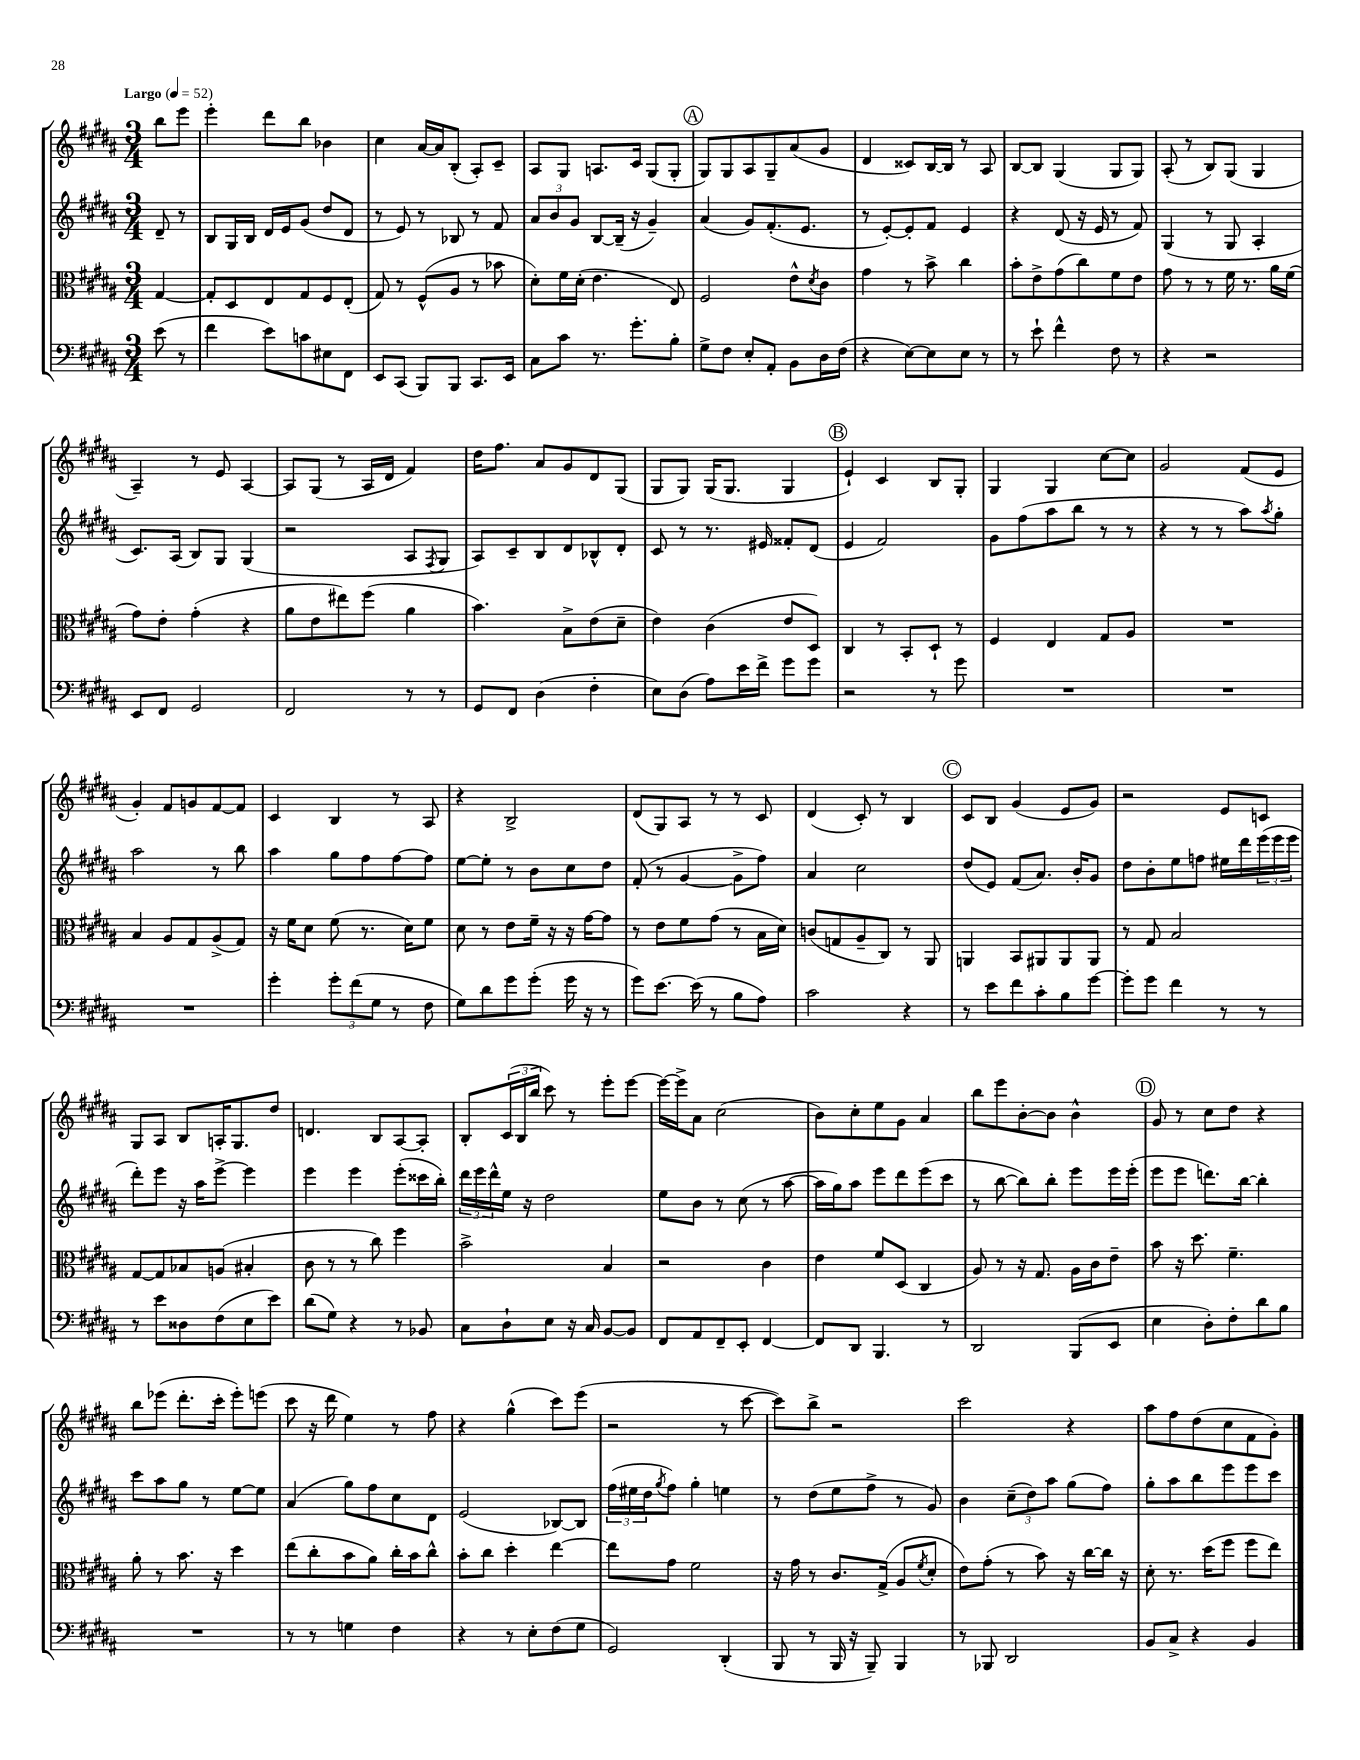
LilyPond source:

<<
\new StaffGroup <<
\new Staff = "s0" {
    \clef treble \key b \major \numericTimeSignature \time 3/4 \partial 4 \tempo "Largo" 4 = 52
    b''8 e'''8 |
    e'''4-. dis'''8 b''8 bes'4 |
    cis''4 ais'16~ ais'16 b8-.( ais8-.) cis'8-- |
    ais8 gis8 a8. cis'16 gis8( gis8-. |
    \mark \markup { \circle "A" } gis8) gis8 ais8 gis8-- ais'8( gis'8 |
    dis'4 cisis'8) b16~ b16 r8 ais8 |
    b8~ b8 gis4( gis8 gis8) |
    ais8-.( r8 b8) gis8( gis4 |
    ais4--) r8 e'8 ais4~ |
    ais8 gis8( r8 ais16 dis'16 fis'4) |
    dis''16 fis''8. ais'8 gis'8 dis'8 gis8( |
    gis8 gis8) gis16( gis8. gis4 |
    \mark \markup { \circle "B" } e'4-!) cis'4 b8 gis8-. |
    gis4 gis4 cis''8~ cis''8 |
    gis'2 fis'8( e'8 |
    gis'4-.) fis'8 g'8 fis'8~ fis'8 |
    cis'4 b4 r8 ais8 |
    r4 b2-> |
    dis'8( gis8) ais8 r8 r8 cis'8 |
    dis'4( cis'8-.) r8 b4 |
    \mark \markup { \circle "C" } cis'8 b8 gis'4( e'8 gis'8) |
    r2 e'8 c'8 |
    gis8 ais8 b8 a16-. gis8. dis''8 |
    d'4. b8 ais8~ ais8-. |
    b8-. \tuplet 3/2 { cis'16( b16 b''16 } cis'''8) r8 e'''8-. e'''8~ |
    e'''16~ e'''16-> ais'8 cis''2( |
    b'8) cis''8-. e''8 gis'8 ais'4 |
    b''8 e'''8 b'8~-. b'8 b'4-^ |
    \mark \markup { \circle "D" } gis'8 r8 cis''8 dis''8 r4 |
    b''8 ees'''8( dis'''8.-. cis'''16-. ees'''8-.) e'''8( |
    cis'''8 r16 dis'''16 e''4) r8 fis''8 |
    r4 gis''4-^( cis'''8) e'''8( |
    r2 r8 cis'''8~ |
    cis'''8) b''8-> r2 |
    cis'''2 r4 |
    ais''8 fis''8 dis''8( cis''8 fis'8 gis'8-.) \bar "|." |
}
\new Staff = "s1" {
    \clef treble \key b \major \numericTimeSignature \time 3/4 \partial 4
    dis'8-- r8 |
    b8 gis16 b16 dis'16 e'16 gis'8( dis''8 dis'8 |
    r8 e'8) r8 bes8 r8 fis'8 |
    \tuplet 3/2 { ais'8 b'8 gis'8 } b8~ b16--( r16 gis'4--) |
    \mark \markup { \circle "A" } ais'4( gis'8) fis'8.-.( e'8. |
    r8 e'8~-.) e'8-. fis'8 e'4 |
    r4 dis'8( r16 e'16 r8 fis'8) |
    gis4( r8 gis8 ais4-. |
    cis'8.) ais16( b8) gis8 gis4( |
    r2 ais8 \acciaccatura { fis8 } gis8 |
    ais8) cis'8-- b8 dis'8 bes8-^ dis'8-. |
    cis'8 r8 r8. eis'16 fisis'8-. dis'8( |
    \mark \markup { \circle "B" } e'4 fis'2) |
    gis'8 fis''8( ais''8 b''8 r8 r8 |
    r4 r8 r8 ais''8) \acciaccatura { ais''8 } gis''8-. |
    ais''2 r8 b''8 |
    ais''4 gis''8 fis''8 fis''8~ fis''8 |
    e''8~ e''8-. r8 b'8 cis''8 dis''8 |
    fis'8-.( r8 gis'4~ gis'8-> fis''8) |
    ais'4 cis''2 |
    \mark \markup { \circle "C" } dis''8( e'8) fis'8( ais'8.) b'16-. gis'8 |
    dis''8 b'8-. e''8 f''8 eis''16 dis'''16 \tuplet 3/2 { e'''16( e'''16 e'''16 } |
    dis'''8-.) e'''8 r16 ais''16 e'''8~-> e'''4 |
    e'''4 e'''4 e'''8-.( cisis'''16 b''16-.) |
    \tuplet 3/2 { dis'''16 e'''16 dis'''16-^ } e''16 r16 dis''2 |
    e''8 b'8 r8 cis''8( r8 ais''8~ |
    ais''16 gis''16) ais''8 e'''8 dis'''8 e'''8( cis'''8 |
    r8 b''8~ b''8) b''8-. e'''8 e'''16 e'''16-.( |
    \mark \markup { \circle "D" } e'''8 e'''8 d'''8.) b''16~ b''4-. |
    cis'''8 ais''8 gis''8 r8 e''8~ e''8 |
    ais'4( gis''8) fis''8 cis''8 dis'8 |
    e'2( bes8~) bes8 |
    \tuplet 3/2 { fis''16( eis''16 dis''16 } \acciaccatura { gis''8 } fis''8) gis''4-. e''4 |
    r8 dis''8( e''8 fis''8-> r8 gis'8) |
    b'4 \tuplet 3/2 { cis''8--( dis''8) ais''8 } gis''8( fis''8) |
    gis''8-. ais''8 b''8 e'''8 e'''8 cis'''8 \bar "|." |
}
\new Staff = "s2" {
    \clef alto \key b \major \numericTimeSignature \time 3/4 \partial 4
    gis4~ |
    gis8-. dis8 e8 gis8 fis8 e8-.( |
    gis8) r8 fis8-^( ais8 r8 bes'8 |
    dis'8-.) fis'16 dis'16-.( e'4. e8) |
    \mark \markup { \circle "A" } fis2 e'8-^ \acciaccatura { dis'8 } cis'8 |
    gis'4 r8 b'8-> cis''4 |
    b'8-. e'8-> gis'8( cis''8) fis'8 e'8 |
    gis'8 r8 r8 fis'16 r8. ais'16 fis'16( |
    gis'8) e'8-. gis'4-.( r4 |
    ais'8 e'8 eis''8) fis''8( ais'4 |
    b'4.) b8-> e'8( dis'8-- |
    e'4) cis'4( e'8 dis8) |
    \mark \markup { \circle "B" } cis4 r8 b,8-. dis8-! r8 |
    fis4 e4 gis8 ais8 |
    R2. |
    b4 ais8 gis8 ais8->( gis8) |
    r16 fis'16 dis'8 fis'8( r8. dis'16) fis'8 |
    dis'8 r8 e'8 fis'16-- r16 r16 gis'16~ gis'8 |
    r8 e'8 fis'8 gis'8( r8 b16 dis'16) |
    c'8( g8 ais8-- cis8) r8 ais,8 |
    \mark \markup { \circle "C" } a,4 b,8 ais,8 ais,8 ais,8 |
    r8 gis8 b2 |
    gis8~ gis8 bes8 a8( bis4-. |
    cis'8 r8 r8 cis''8) fis''4 |
    b'2-> b4 |
    r2 cis'4 |
    e'4 fis'8 dis8( cis4 |
    ais8) r8 r16 gis8. ais16 cis'16 e'8-- |
    \mark \markup { \circle "D" } b'8 r16 dis''8. fis'4.-- |
    ais'8-. r8 b'8. r16 dis''4 |
    e''8( cis''8-. b'8 ais'8) cis''16-. b'16 cis''8-^ |
    b'8-. cis''8 dis''4-. e''4~ |
    e''8 gis'8 fis'2 |
    r16 gis'16 r8 cis'8. gis16->( ais8 \acciaccatura { fis'8 } dis'8-. |
    e'8) gis'8-.( r8 b'8) r16 cis''16~ cis''16 r16 |
    dis'8-. r8. dis''16( fis''8 fis''8 e''8) \bar "|." |
}
\new Staff = "s3" {
    \clef bass \key b \major \numericTimeSignature \time 3/4 \partial 4
    e'8( r8 |
    fis'4 e'8) c'8 eis8 fis,8 |
    e,8 cis,8( b,,8) b,,8 cis,8. e,16 |
    cis8 cis'8 r8. gis'8.-. b8-. |
    \mark \markup { \circle "A" } gis8-> fis8 e8-. ais,8-. b,8 dis16 fis16( |
    r4 e8~) e8 e8 r8 |
    r8 e'8-! fis'4-^ fis8 r8 |
    r4 r2 |
    e,8 fis,8 gis,2 |
    fis,2 r8 r8 |
    gis,8 fis,8 dis4( fis4-. |
    e8) dis8( ais8) e'16 fis'16-> gis'8 gis'8 |
    \mark \markup { \circle "B" } r2 r8 gis'8 |
    R2. |
    R2. |
    R2. |
    gis'4-. \tuplet 3/2 { gis'8-. fis'8( gis8 } r8 fis8 |
    gis8) dis'8 gis'8 gis'8-.( gis'16 r16 r8 |
    gis'8) e'8.~ e'16( r8 b8 ais8) |
    cis'2 r4 |
    \mark \markup { \circle "C" } r8 e'8 fis'8 cis'8-. b8 gis'8~ |
    gis'8-. gis'8 fis'4 r8 r8 |
    r8 e'8 disis8 fis8( e8 e'8) |
    dis'8( gis8) r4 r8 bes,8 |
    cis8 dis8-! e8 r16 cis16 b,8~ b,8 |
    fis,8 ais,8 fis,8-- e,8-. fis,4~ |
    fis,8 dis,8 b,,4. r8 |
    dis,2 b,,8( e,8 |
    \mark \markup { \circle "D" } e4 dis8-.) fis8-. dis'8 b8 |
    R2. |
    r8 r8 g4 fis4 |
    r4 r8 e8-. fis8( gis8 |
    gis,2) dis,4-.( |
    b,,8 r8 b,,16 r16 b,,8--) b,,4 |
    r8 bes,,8 dis,2 |
    b,8 cis8-> r4 b,4 \bar "|." |
}
>>
>>
\layout { \context { \Score \remove "Bar_number_engraver" } }
